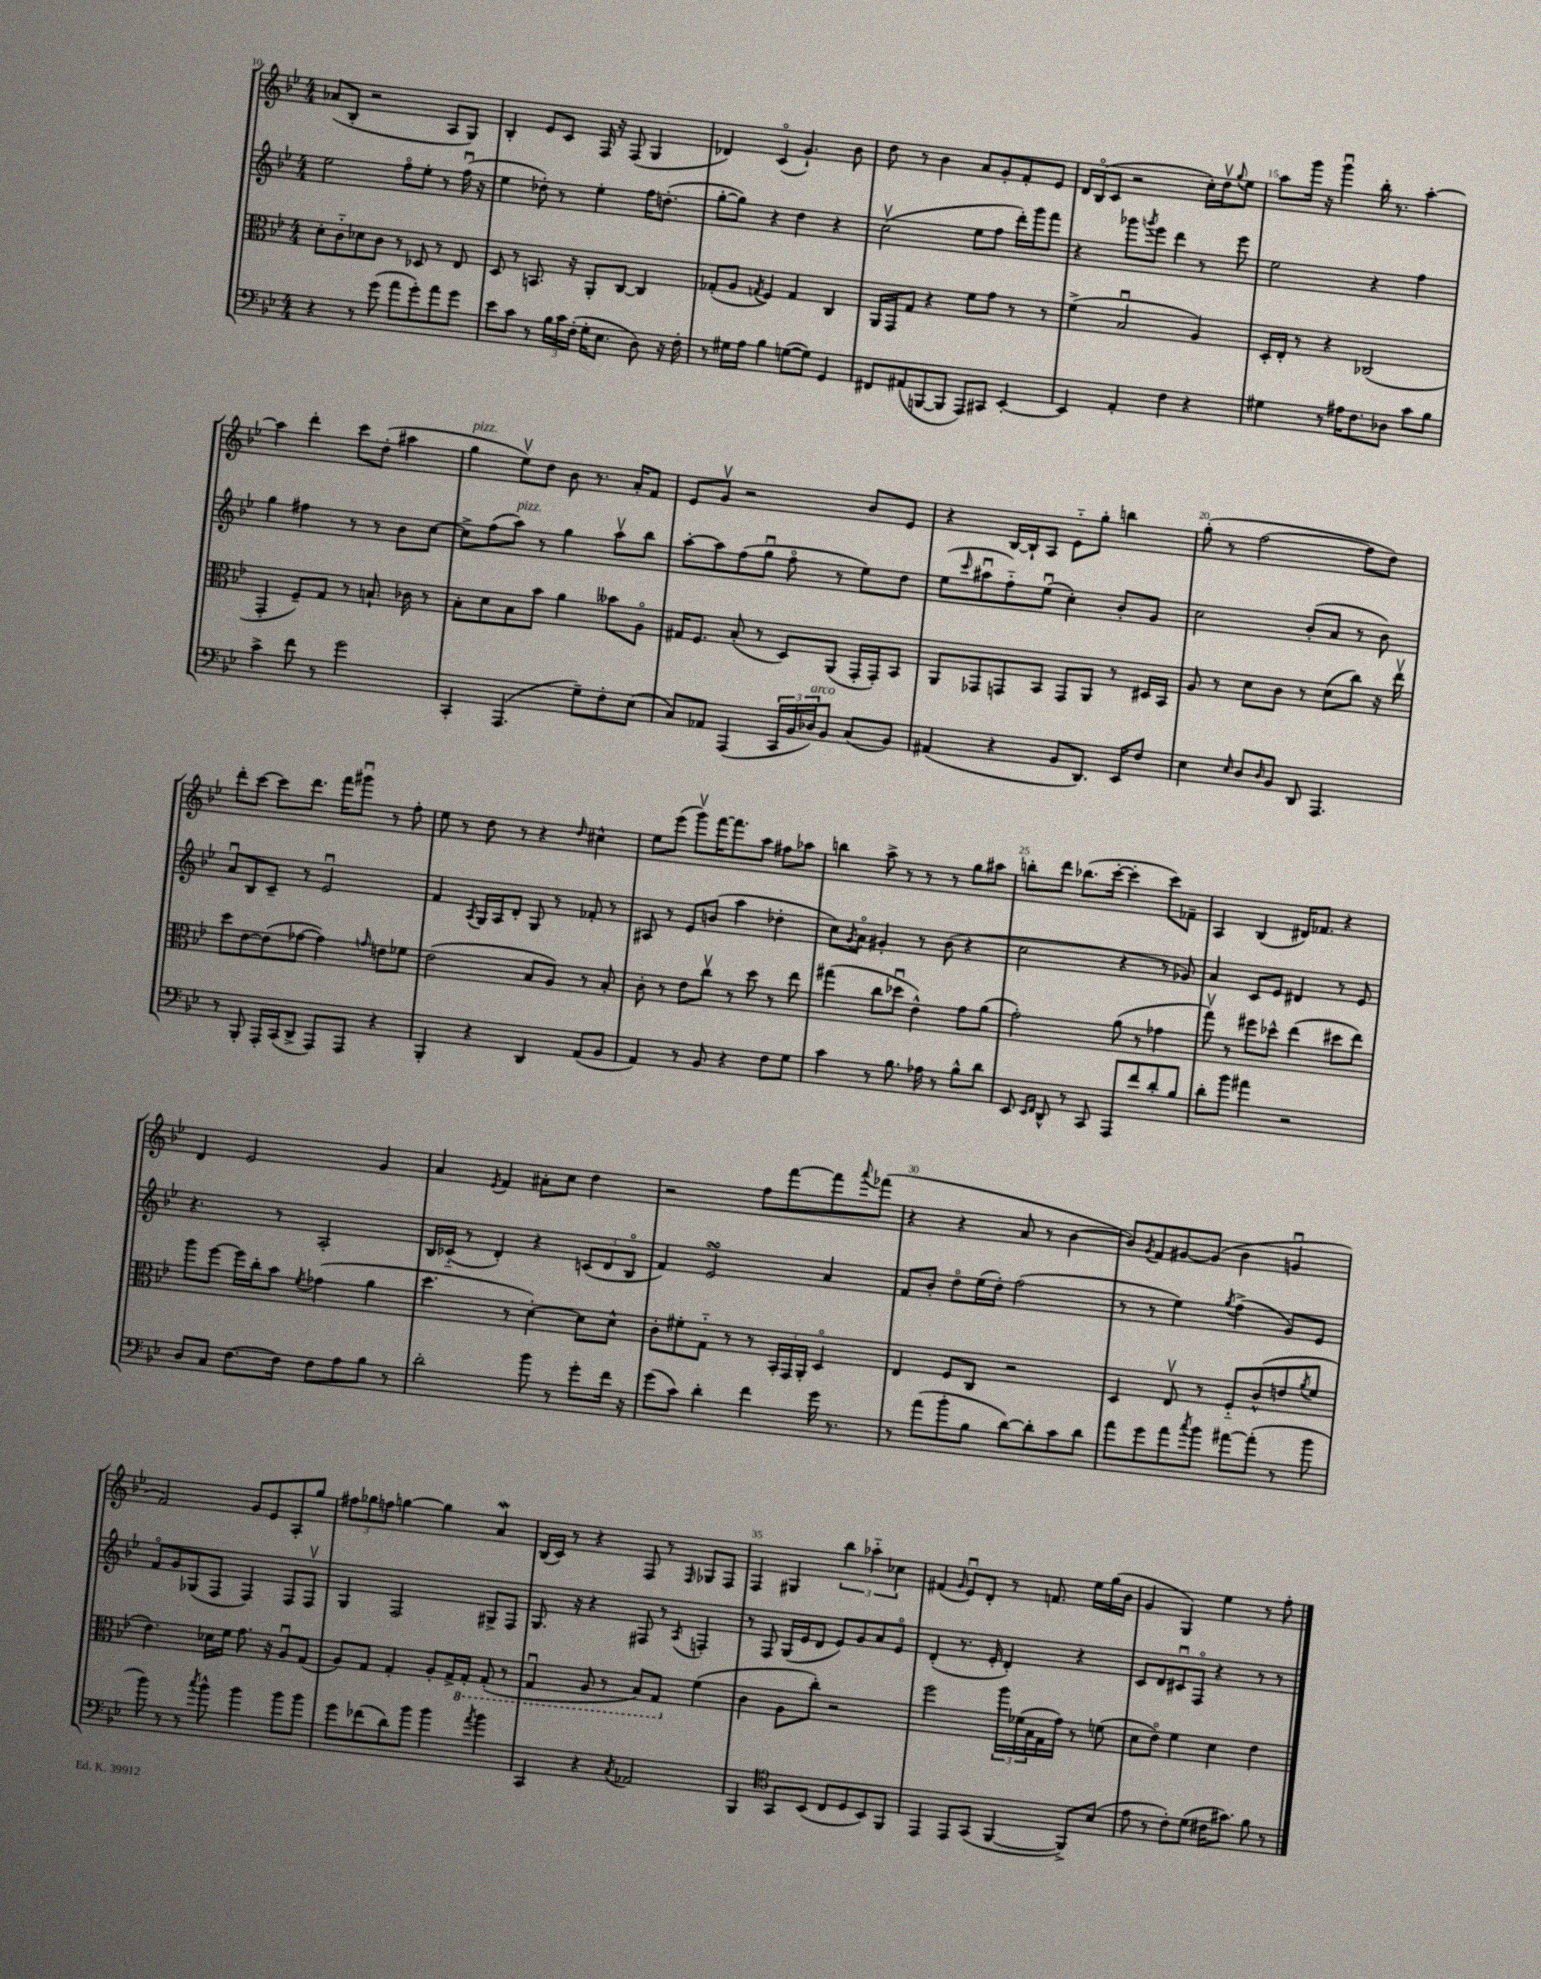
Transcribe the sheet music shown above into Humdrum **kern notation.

**kern	**kern	**kern	**kern
*part4	*part3	*part2	*part1
*staff4	*staff3	*staff2	*staff1
*clefF4	*clefC3	*clefG2	*clefG2
*k[b-e-]	*k[b-e-]	*k[b-e-]	*k[b-e-]
*M4/4	*M4/4	*M4/4	*M4/4
=10	=10	=10	=10
4r	8d'\L	2ee-\	(8a-X/L
.	8c\	.	8B-'/J
8r	8d-X\	.	2r
(8g\	8c\J	.	.
8a\L	8r	8ff\L	.
8g'\)	8D-X/	8ee-'\J	.
8a\	8r	8r	8A/L
8g\J	8E-/	(16ffu\	8G/J)
.	.	16r	.
=11	=11	=11	=11
8e-\L	8D/	4ee-\	4B-'/
8c\J	8r	.	.
8r	8.BBn/	8dd-X'\)	8e-/L
24B-\LL	.	8r	8c/J
24c\	.	.	.
.	16r	.	.
(24F'\JJ	.	.	.
16G'\KL	8AA'/L	4ee-'\	16F/
8.E-\J	.	.	16r
.	[8C/J	.	(8F/
8D\)	4C/]	16ff\KL	4G/
.	.	(8.ddn'\J	.
16r	.	.	.
16F'\	.	.	.
=12	=12	=12	=12
8r	(8G-X'/L	[8gg'\L	4d-X/)
16G#X\LL	8A/J	8gg\J])	.
16A\JJ	.	.	.
.	8qGn/	.	.
4B-\	4F/)	4r	(4c/
([8Gn\L	4G/	4dd\	4.g`/)
8G\J])	.	.	.
4GG/	4C/	4r	.
.	.	.	8b-\
=13	=13	=13	=13
8FF#X/L	16AA/LL	(2ccv\	8dd\
.	16GG/J	.	.
(8AA#X/	8G/J	.	8r
[8BBBn/	4r	.	4b-\
8BBB/J]	.	.	.
8AAA/L)	8f\L	8ee-\L	8a/L
8CC#X/J	8g\J	8ff\J	8g'/
[4EE-'/	8r	16ddd'\LL)	8f'/
.	.	16ggg\J	.
.	8r	8fff\J	8e-/J
=14	=14	=14	=14
4EE-/]	(4f^\	4r	16d/LL
.	.	.	(16B-/J
.	.	.	8c/J
4AA'/	2B-u/	8ggg-X\L	2r
.	.	8qgggn/	.
.	.	8eee-\J	.
4F\	.	4ddd\	.
4r	4A/)	8r	16cc'\LL)
.	.	.	16ddv\J
.	.	.	8qqgg/
.	.	8eee-\	8ee-\J
=15	=15	=15	=15
4G#X\	16D'/LL	2ee-\	8aa\L
.	16E-'/JJ	.	.
.	8r	.	16ggg\Jk
.	.	.	16r
8r	4r	.	4gggu\
16A#X\KL	.	.	.
8.F\	.	.	.
.	(2C-X/	4r	16bb-'\
.	.	.	8.r
8D-X\J	.	.	.
8c\L	.	4ff\	[4aa'\
8B-\J	.	.	.
!!LO:LB:g=z
=16	=16	=16	=16
4c^\	4GG'/	4gg\	4aa\]
8f\	8F~/L)	4ff#X\	4ddd'\
8r	8G/J	.	.
2g\	8r	8r	8ccc\L
.	8.Bn`/	8r	(8dd'\J
.	.	8b-\L	4aa#X\
.	16c-X\	.	.
.	8r	[8cc\J	.
=17	=17	=17	=17
!	!	!	!LO:TX:a:i:t=pizz.
4CC'/	8B-'\L	8cc^\L]	4gg\
.	8d\	(8ff\	.
!	!	!LO:TX:a:i:t=pizz.	!
(4.AAA/	8B-\	8aa\J)	8ee-v\L)
.	8b-\J	8r	8dd\J
.	4a\	4gg\	8b-\
8G~\L)	.	.	8.r
8F'\	8b--X\L	8aav\L	.
.	.	.	16a'/KL
(8E-\J	8A\J	8bb-\J	8f/J
=18	=18	=18	=18
8C/L)	16G#X/KL	[8aa'\L	8e-/L
.	8.F/J	.	.
8AA-X/J	.	8aa\]	8gv/J
(4AAA/	(8B-'/	(8ff\	2r
.	8r	8ggu\J	.
24CC/LL	8D/L)	8ff\	.
24BB-/	.	.	.
!LO:TX:a:i:t=arco	!	!	!
24D-X/J)	.	.	.
8BB-/J	(8AA/J	8r	.
(8C/L	16GG'/LL	8ee-\L)	8b-/L
.	16GG'/J)	.	.
8BB-/J)	8BB-/J	8dd\J	8e-/J
=19	=19	=19	=19
(4AA#X/	8AA/L	(8ee-\L	4r
.	.	16qqccc/	.
.	8GG-X/	8aa#Xu\	.
4r	8GGn/	8ff\)	[16B-/LL
.	.	.	16B-`/J]
.	8BB-/J	(8ee-u\J	8A/J
8BB-/L	8GG/L	4cc'\)	8e-\L
8.DD/J)	8AA/J	.	8gg'\J
.	8r	8b-'/L	4bbn\
16EE-/KL	.	.	.
8F/J	16D#X/LL	8g/J	.
.	16BB-/JJ	.	.
=20	=20	=20	=20
4E-\	8A/	2cc\	(8gg'\
.	8r	.	8r
16qqE-/	.	.	.
8D/L	8d\L	.	[2ff\
16qqD/	.	.	.
8BB-/J	8c\J	.	.
8DD/	8r	(8b-'/L	.
4.AAA/	(8d\L	8a/J	.
.	8cc\J)	8r	8ff\L]
.	16r	8b-\)	8dd\J)
.	16ee-v\	.	.
!!LO:LB:g=z
=21	=21	=21	=21
8r	8dd\L	8au/L	8ddd'\L
8BBB-'/	[8e-\	8B-/	[8ccc\J
16AAA'/LL	(8e-\]	8c~/J	8ccc\L]
(16CC/J	.	.	.
8DD^/J	[8g-X\J	8r	8.ddd\J
8AAA/L)	4g-\])	2e-u/	.
.	.	.	16fff\KL
8AAA/J	.	.	8ggg#Xu\J
.	16qqgn/	.	.
4r	8en\L	.	8r
.	8f-X\J	.	8ff'\
=22	=22	=22	=22
4BBB-'/	(2e-\	4f/	8ee-\
.	.	.	8r
.	.	8qA/	.
4r	.	16G/LL	8dd\
.	.	16A/J	.
.	.	8d'/J	8r
4DD/	8B-/L	8G/	4r
.	8A/J)	8r	.
.	.	.	16qqdd/
(8AA/L	8r	8f-X'/	4cc#X^^\
8BB-/J	8B-'/	8r	.
=23	=23	=23	=23
4AA/)	8c'\	8A#X/	8ee-\L
.	8r	8r	(8eee-\J
8r	8e-\L	8e-/L	8gggv\L)
8BB-/	8ccv\J	(8bn/J	[16fff\K
.	.	.	8.fff\]
4r	8r	4aa\	.
.	8dd\	.	8aa\J
8F\L	8r	4dd-X'\	8ff#X\L
8G\J	8ee-\	.	8aa-X\J
=24	=24	=24	=24
4c\	(4gg#X\	8cc\L)	4bbn\
.	.	8qg/	.
.	.	8a\J	.
8r	8cc\L	4g#X'/	8aa^\
8.B-\	8dd-Xu\J	.	8r
.	4e-^^\)	8r	8r
16A-X\	.	.	.
8r	.	(8b-\	8r
8B-^^\L	8g\L	4r	8gg\L
8d\J	(8a\J	.	8aa#X\J
=25	=25	=25	=25
8EE-/	2g'\)	2cc\	8bbn'\L
16qqEE-/LL	.	.	.
16qqFF/JJ	.	.	.
8DD^^/	.	.	8ddd\J
8r	.	.	(8.bb-X\L
8CC/	.	.	.
.	.	.	[16ccc'\Jk
8AAA/L	(8a\	4r	4ccc'\]
8f/	8r	.	.
8d'/	4g-X\	8r	8ccc\L)
8B-/J	.	8g-X/)	8f-X~\J
=26	=26	=26	=26
8d'\L	8ggv\)	4a/	4A/
8b-\J	8r	.	.
4a#X\	8ff#X\L	8c/L	(4B-/
.	8dd-X^^\J	8e-/J	.
2r	(4ee-\	4d#X/	16d#X/KL)
.	.	.	8.f-X/J
.	8dd#X\L	8r	4r
.	8ee-\J)	8e-/	.
!!LO:LB:g=z
=27	=27	=27	=27
8D/L	8aa\L	4.r	4d/
8C/J	[8ff\J	.	.
[8.F\L	16ff\LL]	.	2e-/
.	16cc'\J	.	.
.	8b-\J	8r	.
16F\Jk]	.	.	.
.	8qf/	.	.
8F\L	(4g-X\	2A'/	.
8A\	.	.	.
8B-\J	4a\	.	4g/
8r	.	.	.
=28	=28	=28	=28
2d'\	4.dd\	16B-/LL	4a/
.	.	(16c-X/JJ	.
.	.	8r	.
.	.	.	8qe-/
.	.	4d'/)	4f/
.	8r	.	.
8b-\	[4d'\)	4r	8a#X'\L
8r	.	.	8cc\J
8g'\L	8d\L]	(12cn/L	4dd\
.	.	12d/	.
16f\Jk	8d^^\J	.	.
.	.	12B-/J	.
16r	.	.	.
=29	=29	=29	=29
(8g\L	8c'\L	4f/)	2r
8c\J)	8f#X'\	.	.
4d'\	8G\J	2e-sSSs/	.
.	8r	.	.
4f\	8r	.	8ff\L
.	24BB-'/LL	.	[8fff\
.	24GG/	.	.
.	24AA'/JJ	.	.
16g\	4D/	4a/	8fff\]
8.r	.	.	.
.	.	.	8qqaaa/
.	.	.	(8fff-X\J
=30	=30	=30	=30
8r	4E-/	8f/L	4r
(8a\L	.	8b-'/J	.
8b-'\	8F/L	8dd\L	4r
8B-\J	8C/J	(16ee-\L	.
.	.	16dd'\JJ)	.
[8d\L)	2r	(2ff\	8a/
8d'\]	.	.	8r
8c\	.	.	[4b-\
8d\J	.	.	.
=31	=31	=31	=31
8a\L	4D/	8r	8b-/L])
.	.	.	8qg/
8g\	.	8r	8f/
8a\	8E-v/	4ee-\)	[8g#X/
8qcc/	.	.	.
8b-\J	8r	.	(8g#/J]
.	.	8qgg/	.
[8a#X\L	8F/L	(4ff^\	4b-\
(8a#'\J]	(8c^^/	.	.
8r	8en/	8g/L)	4gnu/
.	8qa/	.	.
8b-\	8f/J	8e-/J	.
!!LO:LB:g=z
=32	=32	=32	=32
8b-\)	4.e-\)	8f/L	2f/)
8r	.	8g/	.
8r	.	(8G-X/	.
8qcc/	.	.	.
8b-^^\	16d-X\LL	8F/J	.
.	16f\JJ	.	.
4b-\	8.g\	4F/)	8g/L
.	.	.	8e-/
.	16r	.	.
8b-\L	8Au/L	8F/L	8A'/
8b-\J	(8G/J	8Fv/J	8gg/J
=33	=33	=33	=33
8g\L	8A/L)	4G/	12ff#X\L
.	.	.	12gg-X\
(8f-X\	8G/J	.	.
.	.	.	12ffn\J
8d\)	4G'/	2F/	[4ggn\
8b-\J	.	.	.
4b-\	8A'/L	.	4gg\]
.	16G^/L	.	.
*	*8ba	*	*
.	16GG'/JJ	.	.
8qa/	.	.	.
4b-\	(8GG'/	8G#X^/L	4aW/
.	8r	8F/J	.
=34	=34	=34	=34
4CC/	4GGu/	8.G/	(16B-/LL
.	.	.	16c/JJ)
.	.	.	8r
.	.	16r	.
4r	8AA/	4r	4r
.	8r	.	.
8qC/	.	.	.
2AA-X/	8BB-/L)	8F#X/	8F/
.	8GG/J	8r	8r
.	.	8qA/	16qqF/
*	*X8ba	*	*
.	(4f\	4Fn'/	8G-X/L
.	.	.	8F/J
=35	=35	=35	=35
4BBB-/	4c\	8r	4F/
.	.	8F/	.
*clefC4	*	*	*
8GG/L	8A\L	(16G/LL	4G#X/
.	.	16e-/J	.
(8BB-/J	8cc'\J)	8d/J	.
8C/L	2r	8e-/L)	6bb-\
8D/	.	8g/	.
.	.	.	6aa-X\
8BB-/)	.	8a/	.
.	.	.	6cc-X\
8FF/J	.	8e-/J	.
=36	=36	=36	=36
4EE-/	2ff\	(4d'/	(4f#X/
.	.	.	16qqg/
8EE-/L	.	8.r	8e-u/L)
(8GG/J	.	.	8d'/J
.	.	16e-'/	.
[4FF/	24aa\LL	4d'/)	8r
.	(24f-X\	.	.
.	24B-\	.	.
.	16G\	.	8.fn/
.	16g\JJ)	.	.
8FF^/L])	8r	4r	.
.	.	.	16ee-\LL
(8B-/J	(8fn\	.	(16gg\
.	.	.	16b-\JJ
=37	=37	=37	=37
8e-\	8d\L	8c/L	4g/
8r	8e-\J)	8d/	.
8c'\L)	4f\	8c#Xu/	4G/)
(8d\J	.	8F/J	.
16c#X\KL	4d\	4r	4ee-\
8.g#X\J)	.	.	.
8f\	4e-\	8r	8r
8r	.	8r	8ff'\
==	==	==	==
*-	*-	*-	*-
